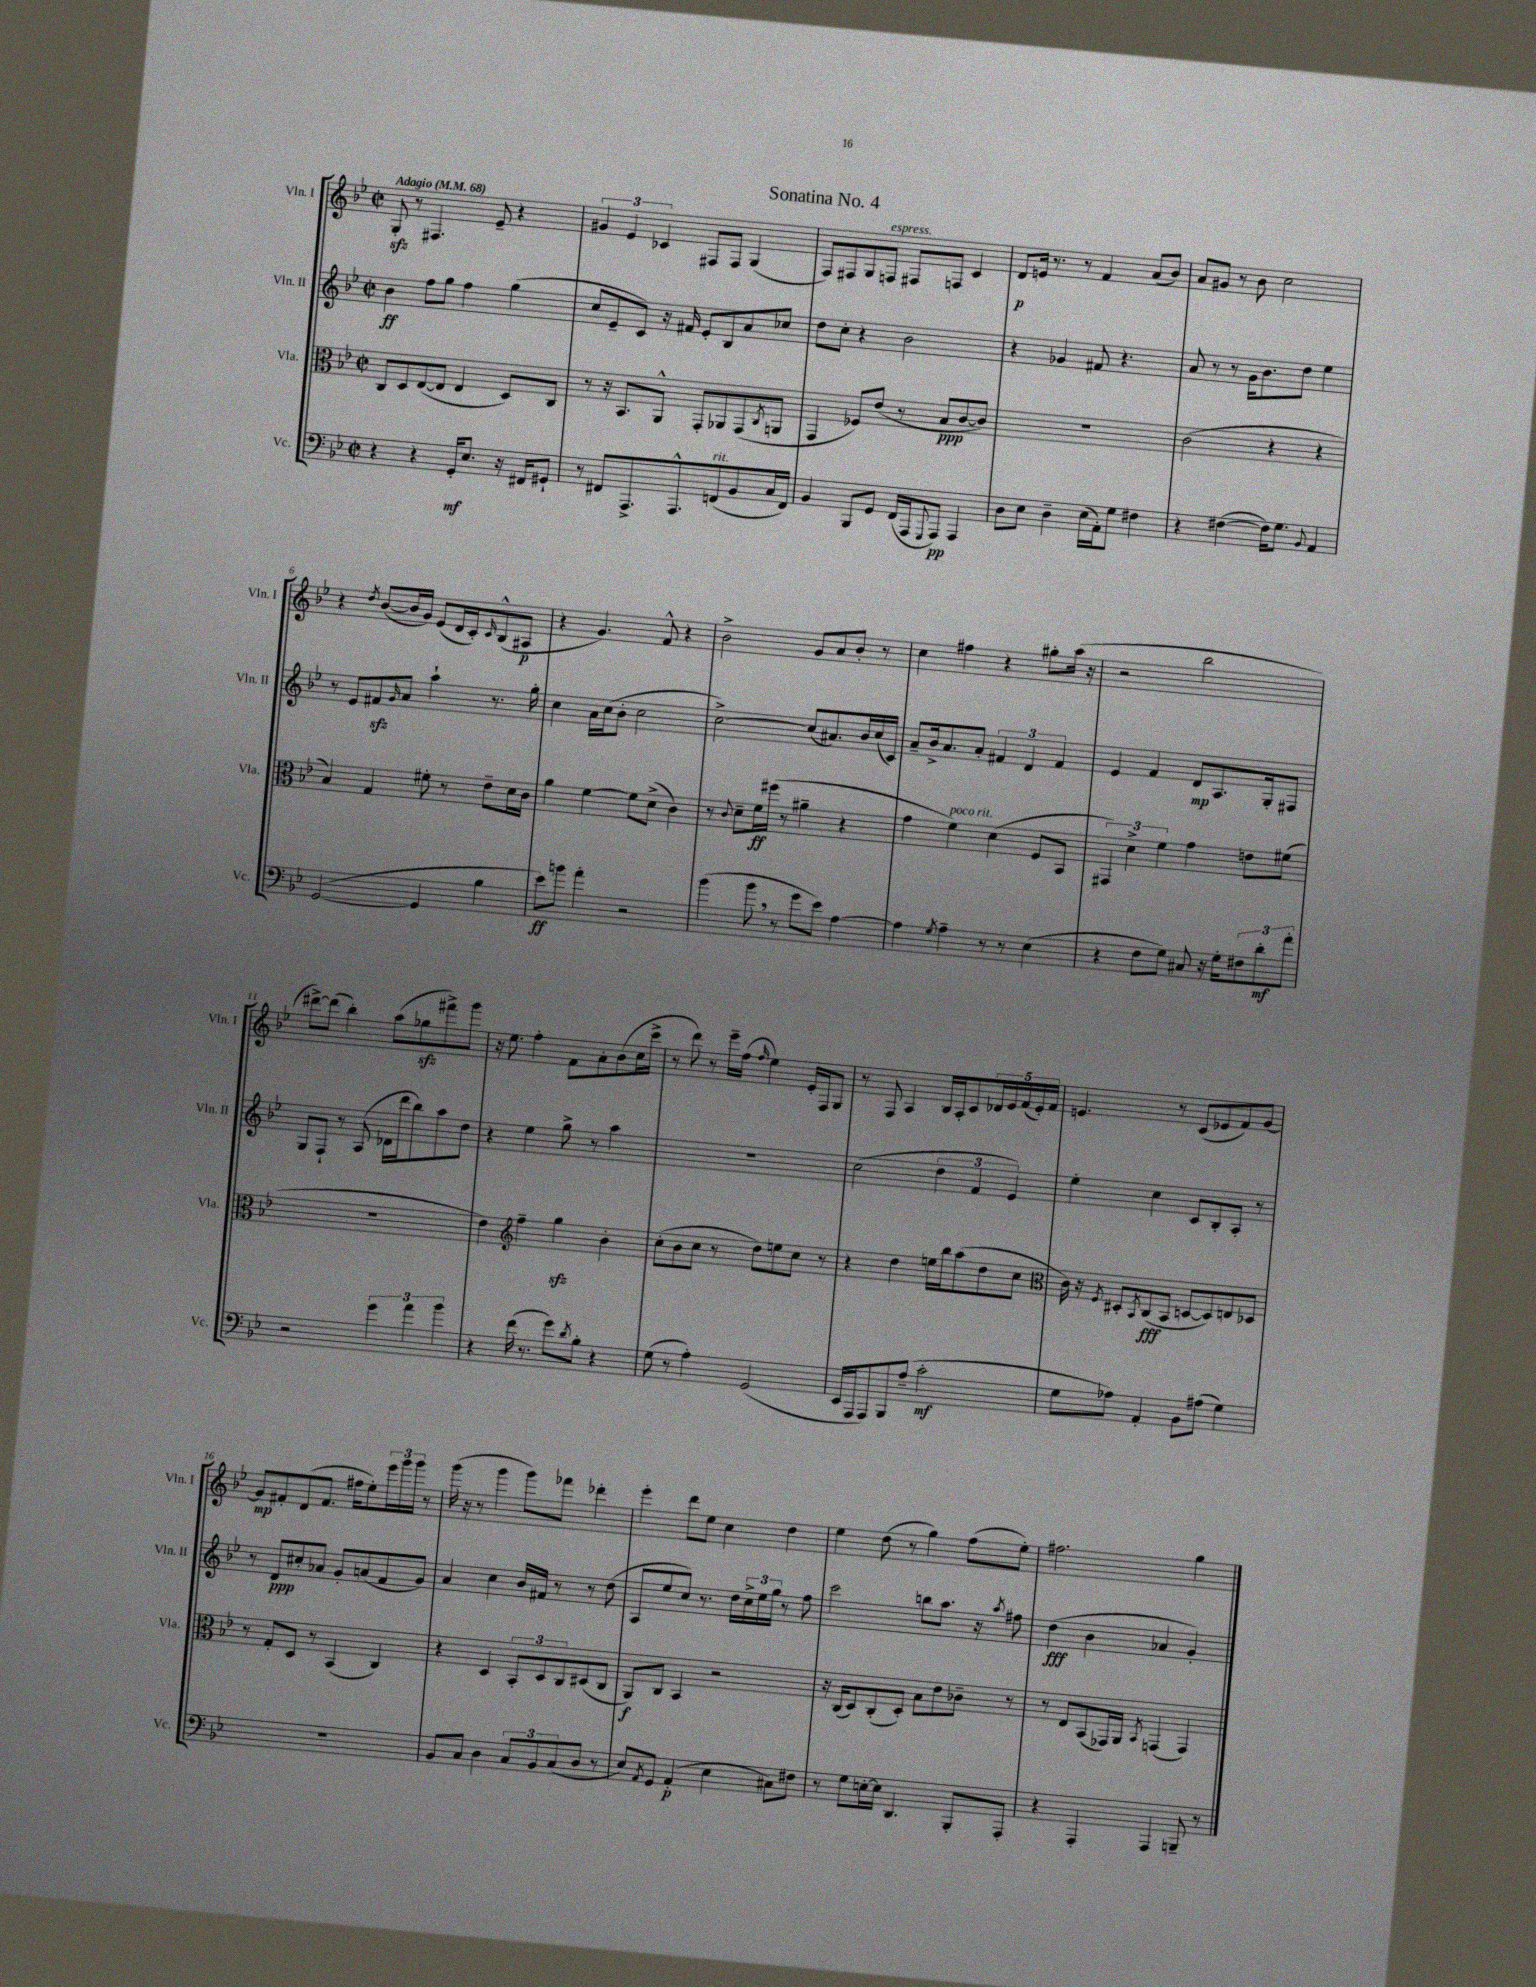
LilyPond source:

\header { title = "Sonatina No. 4" }
<<
\new StaffGroup <<
\new Staff = "s0" \with { instrumentName = "Vln. I" shortInstrumentName = "Vln. I" } {
    \clef treble \key bes \major \defaultTimeSignature \time 2/2 \tempo "Adagio" 4 = 68
    g8-.\sfz r8 fis4. ees'8-- r4 |
    \tuplet 3/2 { gis'4 ees'4 ces'4 } fis8 fis8 g4( |
    f8) fis8 g8 f8^\markup { \italic "espress." } fis8 f8 c'4 |
    d'8\p e'16 r8. r8 f'4 a'8( bes'8) |
    a'8 gis'8 r8 bes'8 c''2 |
    r4 \acciaccatura { d''8 } bes'8~( bes'16 g'16) ees'8( d'16 c'16-.) \grace { c'16 } bes8-^( ais8\p |
    r4 g'4.) f'8-^ r4 |
    bes'2-> g'8 a'8 bes'8-. r8 |
    c''4 fis''4 r4 gis''8-. a''16( r16 |
    r2 bes''2 |
    dis'''8~->) dis'''8( bes''4-.) a''8( ges''8\sfz fis'''8->) g'''8 |
    r16 ees''8. f''4-. f'8 a'8-. bes'8( c''16 c'''16-> |
    r8 d'''8) r8 ees'''16-- f''16( \grace { f''16 } ees''4) ees'16-. f16 g8 |
    r8 f8 a4 bes16 a16-. c'8 \tuplet 5/4 { des'16 ees'16 f'16( ees'16-.) f'16 } |
    e'4. r8 c'8( ees'8 f'8) g'8~ |
    g'8\mp fis'8-. d'8( fis'8. fis''16 ees''8-.) \tuplet 3/2 { ees'''16 g'''16 g'''16 } r8 |
    g'''16( r16 r8 g'''4 g'''8) fes'''8 des'''4-. |
    ees'''4-. d'''8 ees''8 c''4 d''4 |
    ees''4 d''8( r8 g''4) f''8( ees''8-.) |
    fis''2. g''4 \bar "|." |
}
\new Staff = "s1" \with { instrumentName = "Vln. II" shortInstrumentName = "Vln. II" } {
    \clef treble \key bes \major \defaultTimeSignature \time 2/2
    bes'4\ff f''8 g''8 f''4 g''4( |
    c''8 ees'8-- c'8) r16 fis'16 ees'8-. bes8 a'8 ces''8 |
    d''8 c''8-. r4 bes'2 |
    r4 ges'4 fis'8 r4. |
    a'8 r8 r8 g'16 bes'8. d''8 ees''4 |
    r8 ees'8 fis'8\sfz \grace { g'16 } a'8 a''4-! r8. g''16-. |
    c''4 a'16 c''16( bes'8-. c''2 |
    c''2~->) c''8( ais'8.) bes'16 c''16( c'16) |
    a'8-- bes'16-> a'8. a'8-. \tuplet 3/2 { fis'4 d'4 fis'4 } |
    ees'4 f'4 d'8\mp a8. g16-. fis8 |
    g8 f8-! r8 a8( des'16 d'''16 bes''8) a''8 d''8 |
    r4 ees''4 g''8-> r8 a''4 |
    R1 |
    c''2( \tuplet 3/2 { d''4 f'4 ees'4) } |
    ees''4-. c''4 c'8 bes8-. a8-. r8 |
    r8 d'8\ppp cis''8-. aes'8 g'8-. a'8( f'8 g'8) |
    a'4 c''4 bes'16 fis'16 r8 r8 d''8( |
    a8 ees''8 c''8) r8. d''16 \tuplet 3/2 { c''16-> ees''16 g''16 } r8 f''8 |
    c'''2 b''8 a''8. r16 \acciaccatura { a''8 } fis''8 |
    d''4\fff( bes'4 aes'4 g'4-.) \bar "|." |
}
\new Staff = "s2" \with { instrumentName = "Vla." shortInstrumentName = "Vla." } {
    \clef alto \key bes \major \defaultTimeSignature \time 2/2
    c8 d8 ees8~( ees8 ees4 d8) c8 |
    r8 r16 bes,8. a,8-^ g,8-. aes,8 g,8( \acciaccatura { c8 } a,8 |
    g,4 fes8) ees'8( r8 bes8\ppp c'8~ c'8) |
    R1 |
    c'2( r4 r4 |
    bes4) g4 fis'8-. r8 ees'8-- d'16 c'16 |
    a'4 f'4~ f'8 d'8->( c'4) |
    r8 \appoggiatura { c'8 } d'8-- f'16\ff fis''16( r8 ais'4-- r4 |
    g'4 f'4^\markup { \italic "poco rit." }) d'4( f8 bes,8 |
    \tuplet 3/2 { gis,4) d'4-> f'4 } g'4 e'8 fis'8( |
    R1 |
    ees'4) \clef treble f''4-- g''4\sfz bes'4-. |
    c''8-.( bes'8 c''8 r8 d''8) e''8 c''8 r8 |
    r4 d''4 e''16 bes''16 a''8( d''8 c''8 |
    \clef alto c'16) r16 \acciaccatura { f8 } dis8-. \acciaccatura { bes,8 } c8\fff( bes,8 d8~ d8) e8 des8 |
    r8 g8-. d8 r8 bes,4( c4) |
    r4 d4 \tuplet 3/2 { bes,8-. d8 c8 } dis8( c8 |
    a,8\f) c8 bes,4 r2 |
    r16 c16( d8) c8-.( d8-.) bes8 ees'8 ces'8-- r8 |
    r8 ees8 bes,8( ges,16) a,16 \acciaccatura { bes,8 } g,4( g,4) \bar "|." |
}
\new Staff = "s3" \with { instrumentName = "Vc." shortInstrumentName = "Vc." } {
    \clef bass \key bes \major \defaultTimeSignature \time 2/2
    r4 r4 g,16-.\mf ees8. r16 fis,16 gis,8-! |
    r8 fis,8 a,,8.-> a,,8.-^ f,8^\markup { \italic "rit." }( bes,8 c16 f,16) |
    bes,4 bes,,8 g,8 f,16( a,,16 \appoggiatura { g,,8 } a,,8\pp) a,,4 |
    d8 ees8 d4-- ees16( a,16-.) g8 fis4 |
    r4 fis4~( fis16) g8. \appoggiatura { bes,8 } a,4 |
    g,2~( g,4 bes4 |
    ees'8\ff) b'8 a'4-. r2 |
    bes'4( bes'8 \breathe r8 g'8 ees'8) a4~ |
    a4 \acciaccatura { g8 } a4-- r8 r8 ees4( |
    r4 f8 g8) cis8 r16 g16-. \tuplet 3/2 { fis8 d'8-.\mf a'8-. } |
    r2 \tuplet 3/2 { g'4 a'4 bes'4 } |
    r4 f'16( r8. g'8) \acciaccatura { d'8 } bes8-. r4 |
    g8( r8 a4-.) g,2( |
    ees,16 a,,16 a,,8) bes,,8 a8--( c'2-.\mf |
    g8 aes8) a,4-. bes,8 ais8( g4) |
    R1 |
    bes,8 c8 d4 \tuplet 3/2 { c8 bes,8 c8( } d8 r8 |
    ees8) \acciaccatura { a,8 } g,8 a,4-.\p( ees4 cis8) fis8 |
    r8 g8 e16~-. e16 d,4. bes,,8-. a,,8-. |
    r4 a,,4-. a,,4 b,,8-- r8 \bar "|." |
}
>>
>>
